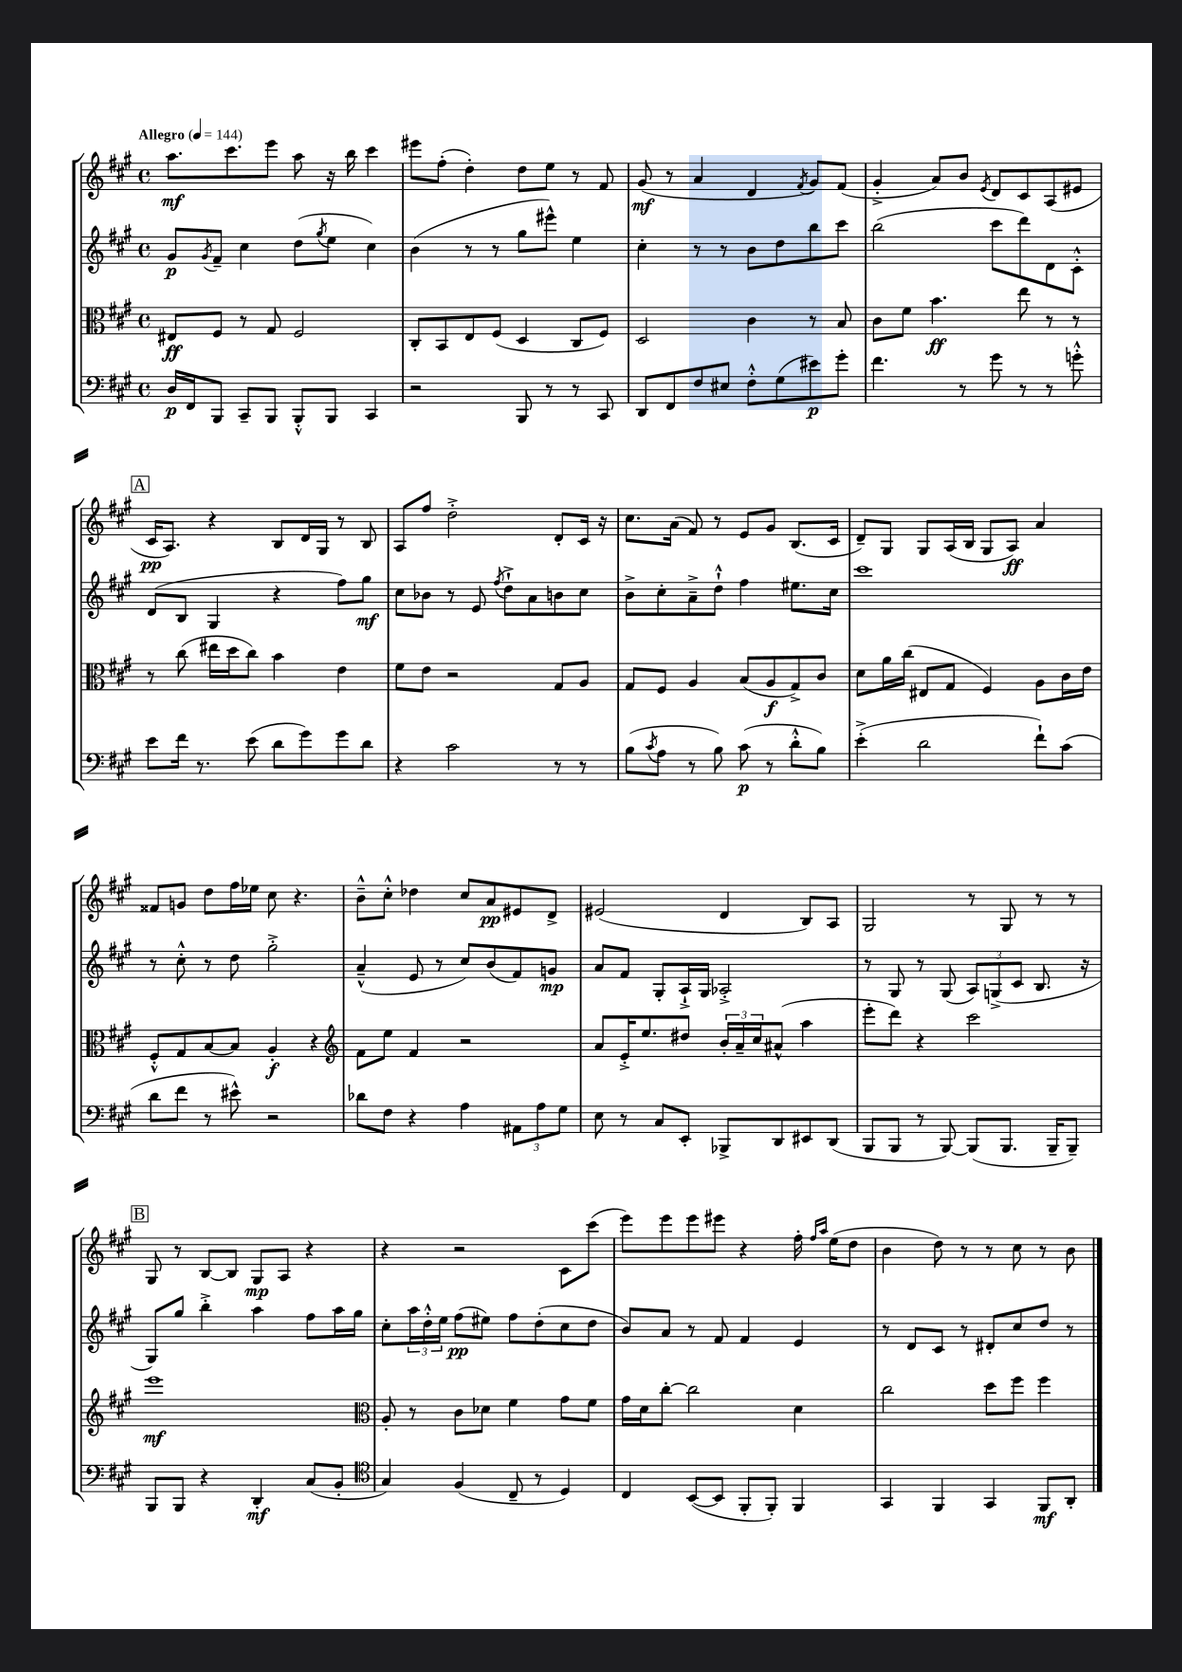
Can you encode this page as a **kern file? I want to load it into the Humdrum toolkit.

**kern	**dynam	**kern	**dynam	**kern	**dynam	**kern	**dynam
*part4	*part4	*part3	*part3	*part2	*part2	*part1	*part1
*staff4	*staff4	*staff3	*staff3	*staff2	*staff2	*staff1	*staff1
*clefF4	*	*clefC3	*	*clefG2	*	*clefG2	*
*k[f#c#g#]	*	*k[f#c#g#]	*	*k[f#c#g#]	*	*k[f#c#g#]	*
*M4/4	*	*M4/4	*	*M4/4	*	*M4/4	*
*met(c)	*	*met(c)	*	*met(c)	*	*met(c)	*
*MM144	*	*MM144	*	*MM144	*	*MM144	*
=1	=1	=1	=1	=1	=1	=1	=1
!	!	!	!	!	!	!LO:TX:a:B:t=Allegro	!
16D/LL	p	8E#X/L	ff	8g#/L	p	8.aa\L	mf
16FF#/J	.	.	.	.	.	.	.
.	.	.	.	8qg#/	.	.	.
8BBB/J	.	8F#/J	.	8f#~/J	.	.	.
.	.	.	.	.	.	8.ccc#\	.
8CC#~/L	.	8r	.	4cc#\	.	.	.
8BBB/J	.	8G#/	.	.	.	8eee\J	.
8BBB'^^/L	.	2F#/	.	(8dd\L	.	8aa\	.
.	.	.	.	8qgg#/	.	.	.
8BBB/J	.	.	.	8ee\J	.	16r	.
.	.	.	.	.	.	16bb\	.
4CC#/	.	.	.	4cc#\)	.	4ccc#\	.
=2	=2	=2	=2	=2	=2	=2	=2
2r	.	8C#'/L	.	(4b\	.	8eee#X\L	.
.	.	8BB/	.	.	.	(8ff#'\J	.
.	.	8E/	.	8r	.	4dd'\)	.
.	.	(8F#/J	.	8r	.	.	.
8BBB/	.	4D/	.	8gg#\L	.	8dd\L	.
8r	.	.	.	8eee#X^^\J)	.	8ee\J	.
8r	.	8C#/L	.	4ee\	.	8r	.
8CC#/	.	8F#/J)	.	.	.	8f#/	.
=3	=3	=3	=3	=3	=3	=3	=3
8DD/L	.	2D/	.	4cc#'\	.	(8g#/	mf
8FF#/	.	.	.	.	.	8r	.
8F#/	.	.	.	8r	.	4a/	.
8E#X/J	.	.	.	8r	.	.	.
8F#'^^\L	.	4c#\	.	8b\L	.	4d/	.
(8G#\	.	.	.	8dd\	.	.	.
.	.	.	.	.	.	8qf#/	.
8e#X\)	p	8r	.	8bb\	.	8g#/L)	.
8g#'\J	.	8B/	.	8ccc#\J	.	(8f#/J	.
=4	=4	=4	=4	=4	=4	=4	=4
4.f#\	.	8c#\L	.	(2bb\	.	4g#'^/	.
.	.	8f#\J	.	.	.	.	.
.	.	4.b\	ff	.	.	8a/L)	.
8r	.	.	.	.	.	8b/J	.
.	.	.	.	.	.	8qe/	.
8g#\	.	.	.	8ccc#\L	.	8d/L	.
8r	.	8ee\	.	8ddd\)	.	8c#/	.
8r	.	8r	.	8d\	.	(8A/	.
8gn'^^\	.	8r	.	8c#'^^\J	.	8e#X/J	.
!!LO:LB:g=z
!!LO:REH:place=s1:t=A
=5	=5	=5	=5	=5	=5	=5	=5
8e\L	.	8r	.	(8d/L	.	16c#/KL	pp
.	.	.	.	.	.	8.A/J)	.
16f#\Jk	.	(8cc#\	.	8B/J	.	.	.
8.r	.	.	.	.	.	.	.
.	.	16ee#X\LL	.	4G#/	.	4r	.
.	.	16dd\J	.	.	.	.	.
(8e\	.	8cc#\J)	.	.	.	.	.
8d\L	.	4b\	.	4r	.	8B/L	.
8g#\)	.	.	.	.	.	16d/L	.
.	.	.	.	.	.	16G#/JJ	.
8g#\	.	4e\	.	8ff#\L)	.	8r	.
8d\J	.	.	.	8gg#\J	mf	8B/	.
=6	=6	=6	=6	=6	=6	=6	=6
4r	.	8f#\L	.	8cc#\L	.	8A/L	.
.	.	8e\J	.	8b-X\J	.	8ff#/J	.
2c#\	.	2r	.	8r	.	2dd'^\	.
.	.	.	.	8e/	.	.	.
.	.	.	.	8qff#/	.	.	.
.	.	.	.	8dd`^\L	.	.	.
.	.	.	.	8a\	.	.	.
8r	.	8G#/L	.	8bn\	.	8d'/L	.
8r	.	8A/J	.	8cc#\J	.	16c#/Jk	.
.	.	.	.	.	.	16r	.
=7	=7	=7	=7	=7	=7	=7	=7
(8B\L	.	8G#/L	.	8b^\L	.	8.cc#\L	.
8qc#/	.	.	.	.	.	.	.
8A\J	.	8F#/J	.	8cc#'\	.	.	.
.	.	.	.	.	.	(16a\Jk	.
8r	.	4A/	.	8a~^\	.	8f#/)	.
8B\)	.	.	.	8dd`^^\J	.	8r	.
(8c#\	p	(8B/L	.	4ff#\	.	8e/L	.
8r	.	8A/	f	.	.	8g#/J	.
8d'^^\L	.	8G#^/)	.	8.ee#X\L	.	(8.B/L	.
8B\J)	.	8c#/J	.	.	.	.	.
.	.	.	.	16cc#\Jk	.	16c#/Jk	.
=8	=8	=8	=8	=8	=8	=8	=8
(4e'^\	.	8d\L	.	1ccc#	.	8d~/L)	.
.	.	16a\L	.	.	.	8G#/J	.
.	.	(16cc#\JJ	.	.	.	.	.
2d\	.	8E#X/L	.	.	.	8G#/L	.
.	.	8G#/J	.	.	.	(16A/L	.
.	.	.	.	.	.	16B/JJ	.
.	.	4F#/)	.	.	.	8G#/L	.
.	.	.	.	.	.	8A/J)	ff
8f#`\L)	.	8A\L	.	.	.	4a/	.
(8c#\J	.	16c#\L	.	.	.	.	.
.	.	16e\JJ	.	.	.	.	.
!!LO:LB:g=z
=9	=9	=9	=9	=9	=9	=9	=9
8d\L	.	8F#'^^/L	.	8r	.	8f##X/L	.
8f#\J	.	8G#/	.	8cc#'^^\	.	8gn/J	.
8r	.	[8B/	.	8r	.	8dd\L	.
8e#X^^\)	.	8B/J]	.	8dd\	.	16ff#\L	.
.	.	.	.	.	.	16ee-X\JJ	.
2r	.	4A'/	f	2gg#'^\	.	8cc#\	.
.	.	.	.	.	.	4.r	.
.	.	4r	.	.	.	.	.
=10	=10	=10	=10	=10	=10	=10	=10
*	*	*clefG2	*	*	*	*	*
8d-X\L	.	8f#\L	.	(4a~^^/	.	8b~^^\L	.
8F#\J	.	8ee\J	.	.	.	8cc#'^^\J	.
4r	.	4f#/	.	8e/	.	4dd-X\	.
.	.	.	.	8r	.	.	.
4A\	.	2r	.	8cc#/L)	.	8cc#/L	.
.	.	.	.	(8b/	.	8a/	pp
12AA#X\L	.	.	.	8f#/)	.	8e#X/	.
12A\	.	.	.	.	.	.	.
.	.	.	.	8gn/J	mp	8d^/J	.
12G#\J	.	.	.	.	.	.	.
=11	=11	=11	=11	=11	=11	=11	=11
8E\	.	8a/L	.	8a/L	.	(2e#X/	.
8r	.	16e'^/K	.	8f#/J	.	.	.
.	.	8.ee/	.	.	.	.	.
8C#/L	.	.	.	8G#'/L	.	.	.
8EE'/J	.	8dd#X/J	.	16A`^/L	.	.	.
.	.	.	.	16G#/JJ	.	.	.
8BBB-X^/L	.	24b'/LL	.	2A-X'^/	.	4d/	.
.	.	24a~/	.	.	.	.	.
.	.	24cc#/J	.	.	.	.	.
8DD/	.	(8a#X^^/J	.	.	.	.	.
8EE#X/	.	4aa\	.	.	.	8B/L)	.
(8DD/J	.	.	.	.	.	8A/J	.
=12	=12	=12	=12	=12	=12	=12	=12
8BBB/L	.	8eee'\L	.	8r	.	2G#/	.
8BBB/J	.	8ddd\J)	.	8G#/	.	.	.
8r	.	4r	.	8r	.	.	.
[8BBB/)	.	.	.	(8G#/	.	.	.
(8BBB/L]	.	2ccc#\	.	12A/L)	.	8r	.
.	.	.	.	(12Gn^/	.	.	.
8.BBB/J	.	.	.	.	.	8G#/	.
.	.	.	.	12c#/J	.	.	.
.	.	.	.	8.B/	.	8r	.
16BBB~/KL	.	.	.	.	.	.	.
8BBB~/J)	.	.	.	.	.	8r	.
.	.	.	.	16r	.	.	.
!!LO:LB:g=z
!!LO:REH:place=s1:t=B
=13	=13	=13	=13	=13	=13	=13	=13
8BBB/L	.	1eee	mf	8G#/L)	.	8G#/	.
8BBB/J	.	.	.	8gg#/J	.	8r	.
4r	.	.	.	4bb'^\	.	[8B/L	.
.	.	.	.	.	.	8B/J]	.
4DD'/	mf	.	.	4aa\	.	8G#/L	mp
.	.	.	.	.	.	8A/J	.
(8C#/L	.	.	.	8ff#\L	.	4r	.
8BB'/J	.	.	.	16aa\L	.	.	.
.	.	.	.	16gg#\JJ	.	.	.
=14	=14	=14	=14	=14	=14	=14	=14
*clefC4	*	*clefC3	*	*	*	*	*
4G#/)	.	8A'/	.	8cc#'\L	.	4r	.
.	.	8r	.	24aa\L	.	.	.
.	.	.	.	24dd'^^\	.	.	.
.	.	.	.	24ee\JJ	.	.	.
(4F#/	.	8c#\L	.	(8ff#\L	pp	2r	.
.	.	8d-X\J	.	8ee#X\J)	.	.	.
8C#~/	.	4f#\	.	8ff#\L	.	.	.
8r	.	.	.	(8dd'\	.	.	.
4D/)	.	8g#\L	.	8cc#\	.	8c#\L	.
.	.	8f#\J	.	8dd\J	.	(8ccc#\J	.
=15	=15	=15	=15	=15	=15	=15	=15
4C#/	.	16g#\LL	.	8b/L)	.	8eee\L)	.
.	.	16d\J	.	.	.	.	.
.	.	[8cc#'\J	.	8a/J	.	8eee\	.
([8BB/L	.	2cc#\]	.	8r	.	8eee\	.
8BB/J]	.	.	.	8f#/	.	8eee#X\J	.
8FF#'/L	.	.	.	4f#/	.	4r	.
8FF#'/J)	.	.	.	.	.	.	.
4FF#/	.	4d\	.	4e/	.	16ff#'\	.
.	.	.	.	.	.	16qqff#/LL	.
.	.	.	.	.	.	16qqaa/JJ	.
.	.	.	.	.	.	(16ee\KL	.
.	.	.	.	.	.	8dd\J	.
=16	=16	=16	=16	=16	=16	=16	=16
4GG#/	.	2cc#\	.	8r	.	4b\	.
.	.	.	.	8d/L	.	.	.
4FF#/	.	.	.	8c#/J	.	8dd\)	.
.	.	.	.	8r	.	8r	.
4GG#/	.	8dd\L	.	8d#X'/L	.	8r	.
.	.	8ff#\J	.	8cc#/	.	8cc#\	.
8FF#/L	mf	4ff#\	.	8dd/J	.	8r	.
8AA'/J	.	.	.	8r	.	8b\	.
==	==	==	==	==	==	==	==
*-	*-	*-	*-	*-	*-	*-	*-
